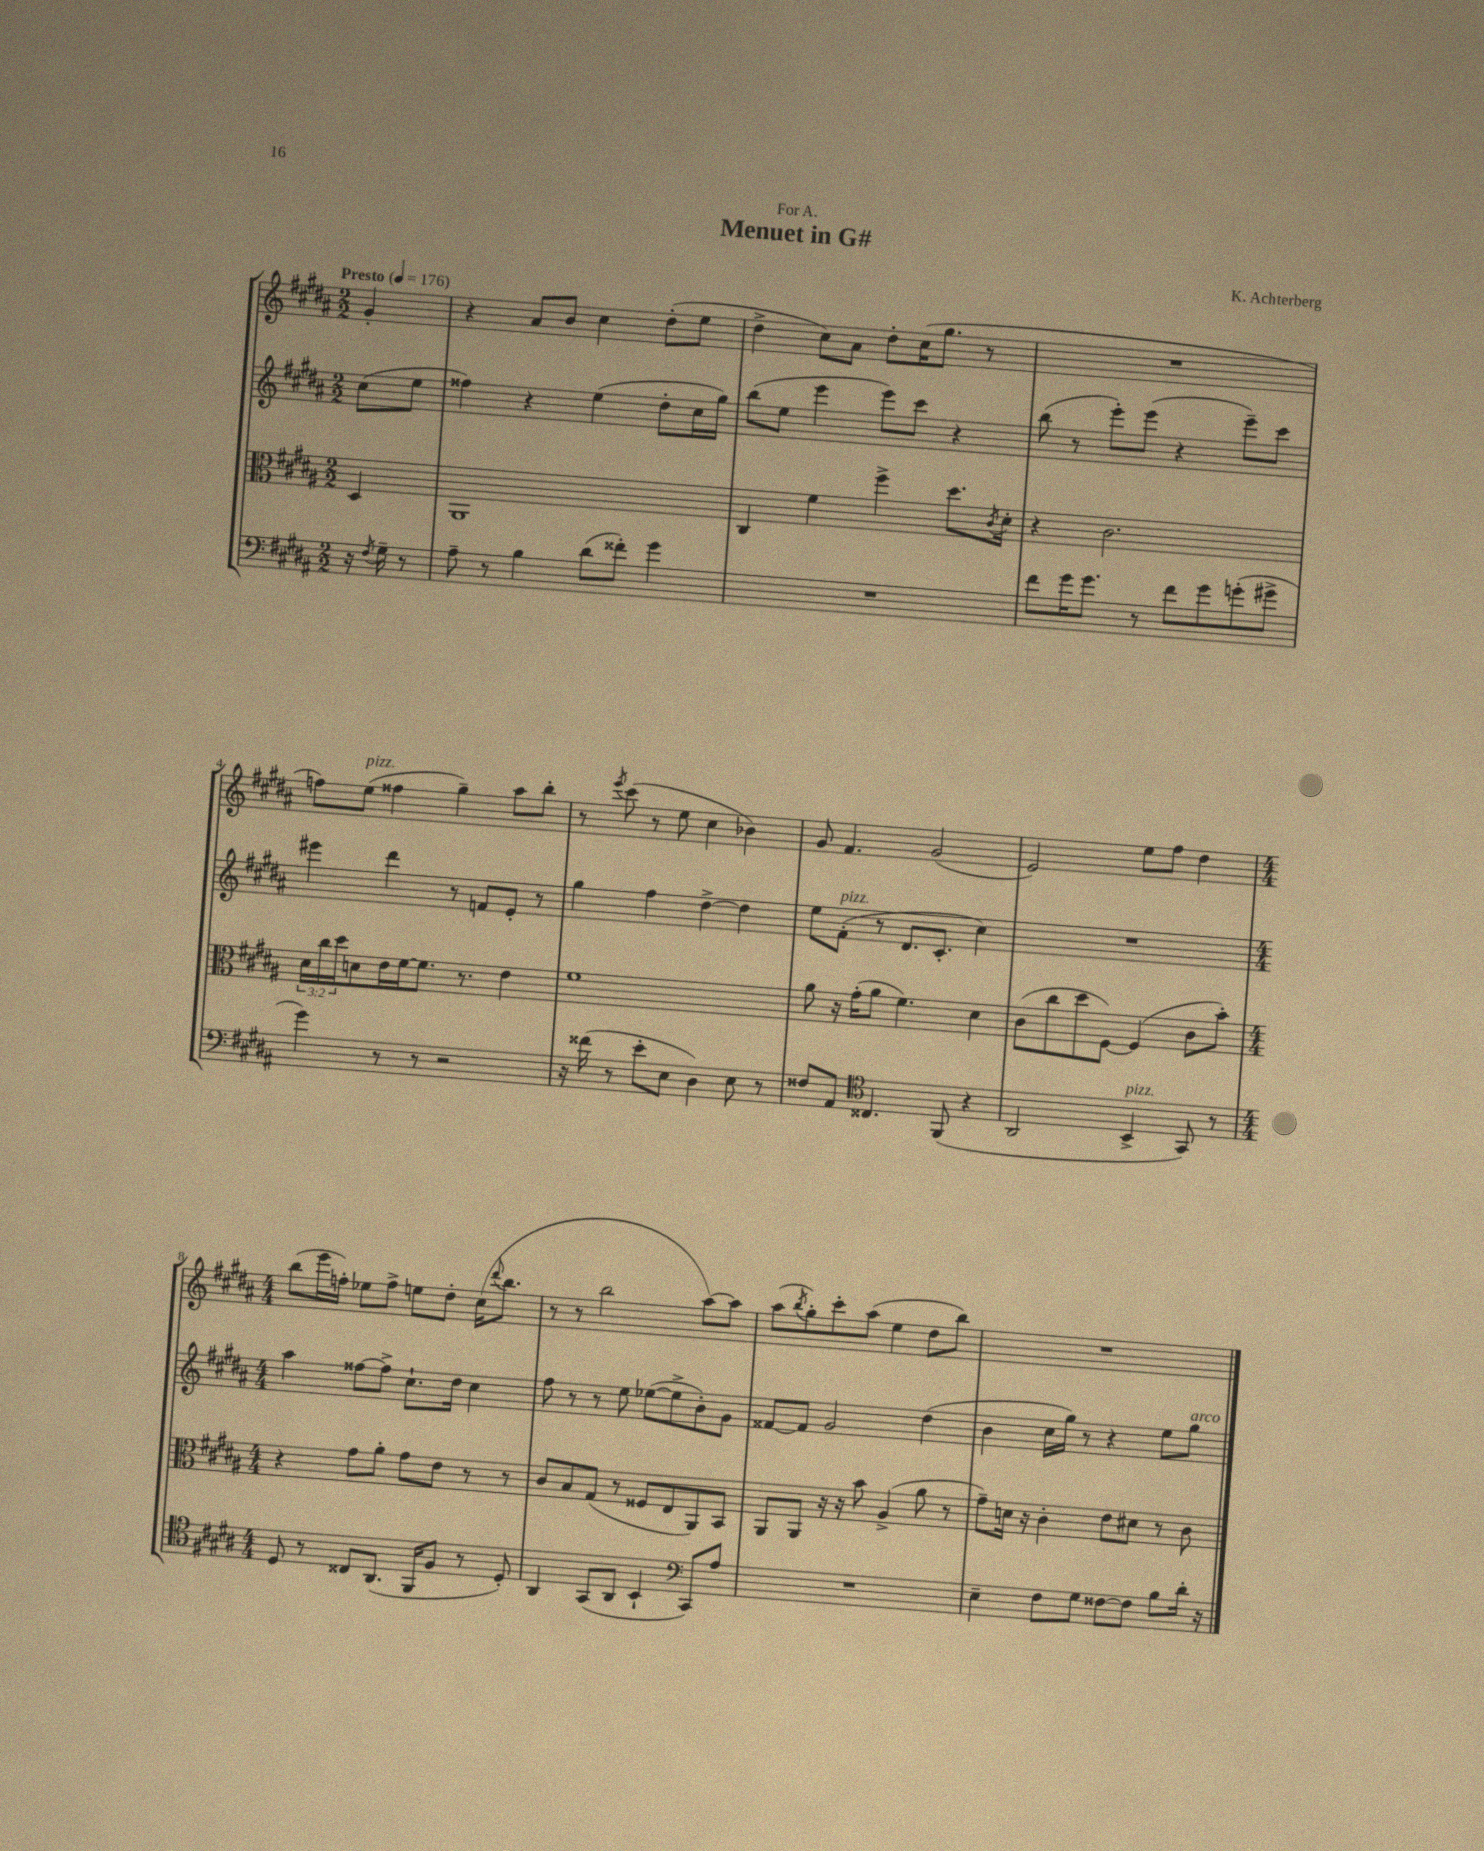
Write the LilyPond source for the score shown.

\header { title = "Menuet in G#" composer = "K. Achterberg" dedication = "For A." }
<<
\new StaffGroup <<
\new Staff = "s0" {
    \clef treble \key b \major \numericTimeSignature \time 2/2 \partial 4 \tempo "Presto" 4 = 176
    gis'4-. |
    r4 ais'8 b'8 cis''4 dis''8-.( e''8 |
    dis''4-> cis''8) ais'8 dis''8-. cis''16( gis''8. r8 |
    R1 |
    f''8) e''8^\markup { \italic "pizz." }( fisis''4 gis''4--) ais''8 b''8-. |
    r8 \acciaccatura { e'''8 } cis'''8( r8 e''8 cis''4 bes'4) |
    gis'8 fis'4. gis'2( |
    e'2) e''8 fis''8 dis''4 |
    \numericTimeSignature \time 4/4 b''8( e'''16 f''16-.) ees''8 f''8-> e''8 dis''8-. cis''16( \appoggiatura { dis'''8 } b''8. |
    r8 r8 b''2 ais''8~) ais''8 |
    ais''8( \acciaccatura { b''8 } gis''8-.) cis'''8-. ais''8( e''4 dis''8 b''8) |
    R1 \bar "|." |
}
\new Staff = "s1" {
    \clef treble \key b \major \numericTimeSignature \time 2/2 \partial 4
    cis''8( e''8 |
    fisis''4) r4 e''4( dis''8-. cis''16 gis''16) |
    b''8( e''8 e'''4 e'''8) cis'''8 r4 |
    b''8( r8 e'''8-.) e'''8( r4 e'''8--) cis'''8 |
    eis'''4 dis'''4 r8 f'8 e'8-. r8 |
    gis''4 fis''4 dis''4~-> dis''4 |
    e''8 fis'8-.^\markup { \italic "pizz." }( r8 dis'8. cis'8.-. cis''4) |
    R1 |
    \numericTimeSignature \time 4/4 ais''4 fisis''8~ fisis''8-> cis''8.-! dis''16 cis''4 |
    fis''8 r8 r8 e''8 ees''8~( ees''8-> b'8-.) gis'8 |
    fisis'8~ fisis'8 gis'2 dis''4( |
    b'4 cis''16 gis''16) r8 r4 e''8 gis''8^\markup { \italic "arco" } \bar "|." |
}
\new Staff = "s2" {
    \clef alto \key b \major \numericTimeSignature \time 2/2 \override Staff.TupletNumber.text = #tuplet-number::calc-fraction-text \partial 4
    dis4 |
    ais,1 |
    cis4 fis'4 fis''4-> dis''8. \acciaccatura { cis'8 } dis'16-. |
    r4 cis'2. |
    \tuplet 3/2 { dis'16 cis''16 dis''16 } d'8 e'16 fis'16~ fis'8. r8. e'4 |
    fis'1 |
    ais'8 r16 gis'16-.( ais'8 fis'4.) dis'4 |
    cis'8( cis''8 dis''8 fis8~) fis4( cis'8 b'8-.) |
    \numericTimeSignature \time 4/4 r4 gis'8 ais'8-. gis'8 e'8 r8 r8 |
    cis'8 b8 gis8( r8 fisis8 e8 ais,8) b,8 |
    ais,8 ais,8 r16 r16 b'8 ais4->( ais'8 r8 |
    gis'8--) d'16 r16 cis'4-. e'8 dis'8 r8 cis'8 \bar "|." |
}
\new Staff = "s3" {
    \clef bass \key b \major \numericTimeSignature \time 2/2 \partial 4
    r16 \acciaccatura { fis8 } gis16-- r8 |
    ais8-- r8 b4 dis'8( fisis'8-.) gis'4 |
    R1 |
    fis'8 gis'16 gis'8. r8 fis'8 gis'8 g'8-.( gis'8-> |
    gis'4) r8 r8 r2 |
    r16 fisis'16( r8 e'8-. e8 dis4) e8 r8 |
    fisis8 ais,8 \clef tenor cisis4. fis,8( r4 |
    ais,2 b,4->^\markup { \italic "pizz." } gis,8) r8 |
    \numericTimeSignature \time 4/4 dis8 r8 cisis8 ais,8.( fis,16 fis8 r8 dis8-.) |
    ais,4 gis,8( ais,8 b,4-! \clef bass cis,8) ais8 |
    R1 |
    e4-- fis8 gis8 fisis8~ fisis8 b8 dis'16-. r16 \bar "|." |
}
>>
>>
